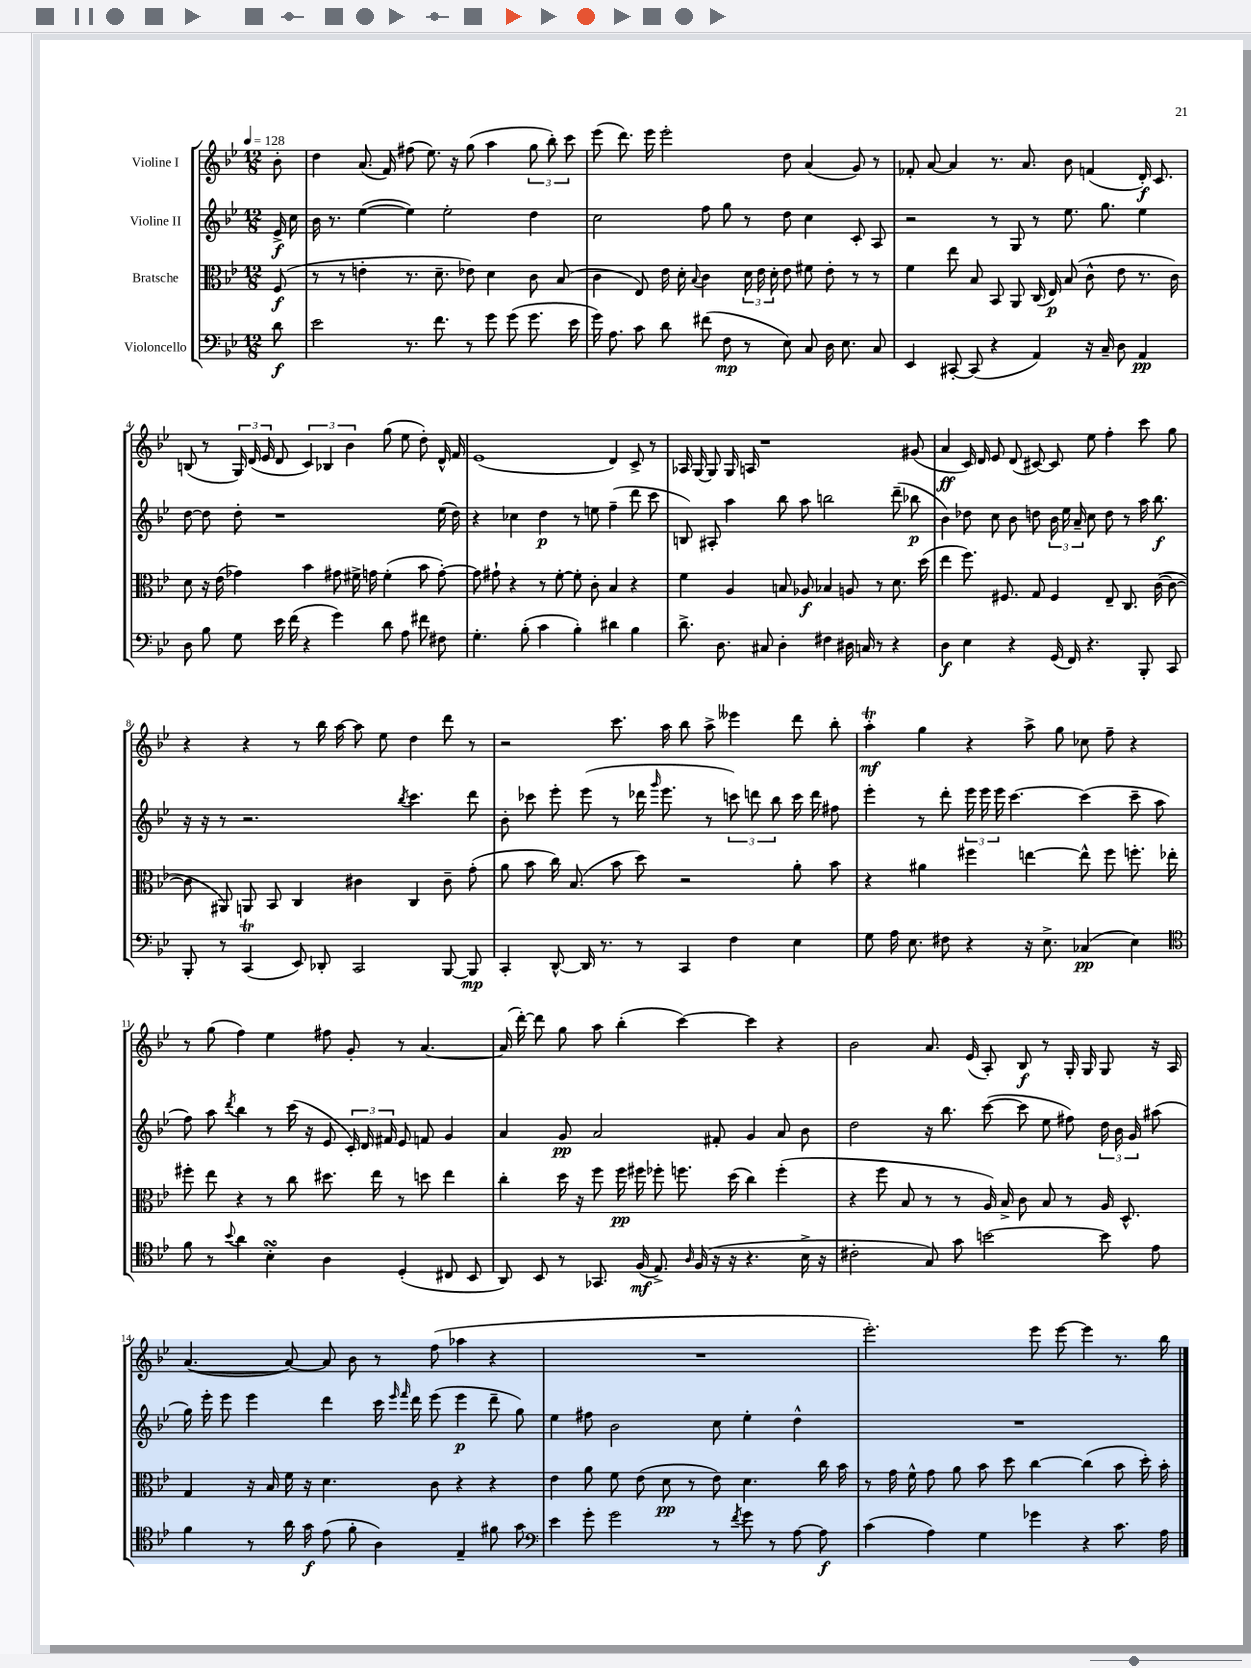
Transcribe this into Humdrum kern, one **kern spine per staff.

**kern	**dynam	**kern	**dynam	**kern	**dynam	**kern	**dynam
*part4	*part4	*part3	*part3	*part2	*part2	*part1	*part1
*staff4	*staff4	*staff3	*staff3	*staff2	*staff2	*staff1	*staff1
*I"Violoncello	*	*I"Bratsche	*	*I"Violine II	*	*I"Violine I	*
*clefF4	*	*clefC3	*	*clefG2	*	*clefG2	*
*k[b-e-]	*	*k[b-e-]	*	*k[b-e-]	*	*k[b-e-]	*
*M12/8	*	*M12/8	*	*M12/8	*	*M12/8	*
*MM128	*	*MM128	*	*MM128	*	*MM128	*
=	=	=	=	=	=	=	=
8d\	f	(8F/	f	16e-^/	f	8b-'\	.
.	.	.	.	16cc\	.	.	.
=1	=1	=1	=1	=1	=1	=1	=1
2e-\	.	8r	.	16b-\	.	4dd\	.
.	.	.	.	8.r	.	.	.
.	.	8r	.	.	.	.	.
.	.	4en'\	.	([4ee-\	.	(8.a/	.
.	.	.	.	.	.	16f/)	.
8.r	.	8.r	.	4ee-\])	.	(8ff#X\	.
.	.	.	.	.	.	8.ee-\)	.
8.f\	.	8.d~\	.	.	.	.	.
.	.	.	.	2ee-'\	.	.	.
.	.	.	.	.	.	16r	.
8r	.	8e-X\)	.	.	.	(8gg\	.
8g\	.	4d\	.	.	.	4aa\	.
(8g\	.	.	.	.	.	.	.
8.g\	.	8c\	.	4dd\	.	12gg\	.
.	.	.	.	.	.	12bb-'\)	.
.	.	(8B-/	.	.	.	.	.
.	.	.	.	.	.	12ccc\	.
16e-\	.	.	.	.	.	.	.
=2	=2	=2	=2	=2	=2	=2	=2
16g\)	.	4c\	.	2cc\	.	(8eee-\	.
8.A\	.	.	.	.	.	.	.
.	.	.	.	.	.	8.ddd\)	.
8c\	.	8E-/)	.	.	.	.	.
.	.	.	.	.	.	16eee-\	.
8d\	.	16e-\	.	.	.	2eee-'\	.
.	.	16d'\	.	.	.	.	.
.	.	8qqB-/	.	.	.	.	.
(8f#X\	.	4c\	.	8ff\	.	.	.
8F\	mp	.	.	8gg\	.	.	.
8r	.	24d\	.	8r	.	.	.
.	.	24e-\	.	.	.	.	.
.	.	24d'\	.	.	.	.	.
8E-\)	.	8e-\	.	8dd\	.	8dd\	.
8C/	.	8f#X\	.	4cc\	.	(4a/	.
16D\	.	8e-'\	.	.	.	.	.
8.E-\	.	.	.	.	.	.	.
.	.	8r	.	8c'/	.	8g/)	.
8C/	.	8r	.	8A/	.	8r	.
=3	=3	=3	=3	=3	=3	=3	=3
4EE-/	.	4f\	.	2r	.	8f-X'/	.
.	.	.	.	.	.	[8a/	.
[8CC#X'/	.	8ee-\	.	.	.	4a/]	.
(8CC#/]	.	8B-/	.	.	.	.	.
4r	.	8BB-/	.	8r	.	8.r	.
.	.	8AA/	.	8G/	.	.	.
.	.	.	.	.	.	8.a/	.
4AA/)	.	(16C/	.	8r	.	.	.
.	.	16E-/)	p	.	.	.	.
.	.	(8B-/	.	8.ee-\	.	8b-\	.
16r	.	8c^^\	.	.	.	(4fn/	.
16C~/	.	.	.	8.gg\	.	.	.
8D\	.	8e-\	.	.	.	.	.
4AA/	pp	8.r	.	4ee-\	.	16d'/)	f
.	.	.	.	.	.	8.c/	.
.	.	16c\)	.	.	.	.	.
!!LO:LB:g=z
=4	=4	=4	=4	=4	=4	=4	=4
8D\	.	8d\	.	[8dd\	.	(8Bn/	.
8B-\	.	16r	.	8dd\]	.	8r	.
.	.	(16e-\	.	.	.	.	.
8G\	.	4g-X\)	.	8dd'\	.	24G/)	.
.	.	.	.	.	.	(24d/	.
.	.	.	.	.	.	24e-/	.
16e-\	.	.	.	1r	.	8d/	.
(16f\	.	.	.	.	.	.	.
4r	.	4b-\	.	.	.	6c/)	.
.	.	.	.	.	.	6B-X/	.
4g\)	.	8g#X\	.	.	.	.	.
.	.	.	.	.	.	6b-\	.
.	.	16f#X^\	.	.	.	.	.
.	.	16gn\	.	.	.	.	.
8d\	.	(4f#'\	.	.	.	(8gg\	.
8A\	.	.	.	.	.	8ee-\	.
8f#X\	.	8b-\	.	.	.	8dd'\)	.
8F#X\	.	[8g'\)	.	(16ee-\	.	16d^^/	.
.	.	.	.	16dd\)	.	16f/	.
=5	=5	=5	=5	=5	=5	=5	=5
4.G'\	.	8g\]	.	4r	.	(1e-	.
.	.	8g#X`\	.	.	.	.	.
.	.	4r	.	4cc-X\	.	.	.
(8B-'\	.	.	.	.	.	.	.
4c\	.	8r	.	4dd\	p	.	.
.	.	[8f'\	.	.	.	.	.
4B-'\)	.	8f'\]	.	8r	.	.	.
.	.	8c'\	.	8een\	.	.	.
4d#X\	.	4B-/	.	(4ff~\	.	4d/)	.
4B-\	.	4r	.	8ddd\	.	8c^/	.
.	.	.	.	8ccc\	.	8r	.
=6	=6	=6	=6	=6	=6	=6	=6
8.d^\	.	4f\	.	8Bn/)	.	16A-X/	.
.	.	.	.	.	.	[16G/	.
.	.	.	.	8A#X'/	.	8G/]	.
8.D\	.	.	.	.	.	.	.
.	.	4A/	.	4aa\	.	16G/	.
.	.	.	.	.	.	16An/	.
8C#X/	.	.	.	.	.	1r	.
4D'\	.	8Bn/	.	8bb-\	.	.	.
.	.	8A-X/	f	8aa\	.	.	.
4F#X\	.	4B-X/	.	2bbn\	.	.	.
16D#X\	.	8An/	.	.	.	.	.
16Cn/	.	.	.	.	.	.	.
8r	.	8r	.	.	.	.	.
4r	.	8.d\	.	(8ddd~\	.	.	.
.	.	.	.	8bb-X\	p	(8g#X/	.
.	.	(16dd\	.	.	.	.	.
=7	=7	=7	=7	=7	=7	=7	=7
4D\	f	4ee-\	.	4b-\)	.	4a/	ff
4E-\	.	8.ff\)	.	8dd-X\	.	16c/)	.
.	.	.	.	.	.	16d/	.
.	.	.	.	8cc\	.	8e-/	.
.	.	8.F#X/	.	.	.	.	.
4r	.	.	.	8b-\	.	(8d/	.
.	.	8G/	.	8ddn\	.	[8c#X/)	.
(16GG/	.	4F#/	.	24b-\	.	8c#/]	.
.	.	.	.	24ee-\	.	.	.
16FF/)	.	.	.	.	.	.	.
.	.	.	.	24a~/	.	.	.
4.r	.	.	.	8cc\	.	8ee-\	.
.	.	8E-~/	.	8dd\	.	4ff'\	.
.	.	8.C/	.	8r	.	.	.
8BBB-'/	.	.	.	16aa\	.	8ccc\	.
.	.	([16c\	.	8.bb-\	f	.	.
8CC/	.	8c\_	.	.	.	8gg\	.
!!LO:LB:g=z
=8	=8	=8	=8	=8	=8	=8	=8
8BBB-'/	.	8c\]	.	16r	.	4r	.
.	.	.	.	16r	.	.	.
8r	.	8AA#X/)	.	8r	.	.	.
(4CCT/	.	8AAn/	.	2.r	.	4r	.
.	.	8BB-/	.	.	.	.	.
8EE-/)	.	4C/	.	.	.	8r	.
8DD-X'/	.	.	.	.	.	16bb-\	.
.	.	.	.	.	.	[16aa\	.
2CC/	.	4c#X\	.	.	.	8aa\]	.
.	.	.	.	.	.	8ee-\	.
.	.	.	.	8qbb-/	.	.	.
.	.	4C/	.	4.ccc\	.	4dd\	.
[8BBB-/	.	8c#~\	.	.	.	8ddd\	.
8BBB-/]	mp	(8g'\	.	8ddd\	.	8r	.
=9	=9	=9	=9	=9	=9	=9	=9
4CC'/	.	8a\	.	8b-'\	.	2r	.
.	.	8b-\	.	8ccc-X\	.	.	.
[8DD^^/	.	16cc\)	.	8eee-'\	.	.	.
.	.	(8.B-/	.	.	.	.	.
16DD/]	.	.	.	(8eee-\	.	.	.
8.r	.	.	.	.	.	.	.
.	.	8b-\	.	8r	.	8.ccc\	.
8r	.	8dd\)	.	16ddd-X\	.	.	.
.	.	.	.	16qqggg/	.	.	.
.	.	.	.	8.eee-\	.	16aa\	.
4CC/	.	2r	.	.	.	8bb-\	.
.	.	.	.	8r	.	8aa^\	.
4F\	.	.	.	12cccn\)	.	4eee--X\	.
.	.	.	.	12dddn\	.	.	.
.	.	.	.	12bb-\	.	.	.
4E-\	.	8a'\	.	16ccc\	.	8ddd\	.
.	.	.	.	16ddd\	.	.	.
.	.	8b-\	.	8ff#X\	.	8bb-'\	.
=10	=10	=10	=10	=10	=10	=10	=10
8G\	.	4r	.	4eee-'\	.	4aat'\	mf
16A\	.	.	.	.	.	.	.
8.E-\	.	.	.	.	.	.	.
.	.	4a#X\	.	8r	.	4gg\	.
8F#X\	.	.	.	8ddd'\	.	.	.
4r	.	4ff#X\	.	24eee-\	.	4r	.
.	.	.	.	24eee-\	.	.	.
.	.	.	.	24eee-\	.	.	.
.	.	.	.	[4.ccc\	.	.	.
16r	.	[4een\	.	.	.	8aa^\	.
8.E-^\	.	.	.	.	.	.	.
.	.	.	.	.	.	8gg\	.
(4C-X/	pp	8ee^^\]	.	(4ccc\]	.	8cc-X\	.
.	.	8ff#\	.	.	.	8ff~\	.
4E-\)	.	8.ffn'\	.	8ccc~\	.	4r	.
.	.	.	.	8aa\	.	.	.
.	.	16ee-X'\	.	.	.	.	.
!!LO:LB:g=z
=11	=11	=11	=11	=11	=11	=11	=11
*clefC4	*	*	*	*	*	*	*
8f\	.	8ff#X'\	.	8ff\)	.	8r	.
8r	.	8ee-\	.	8aa\	.	(8gg\	.
8qqb-/	.	.	.	8qddd/	.	.	.
4a\	.	4r	.	4bb-\	.	4ff\)	.
4B-sSSs'\	.	8r	.	8r	.	4ee-\	.
.	.	8cc\	.	(16ccc\	.	.	.
.	.	.	.	16r	.	.	.
4A\	.	8.dd#X\	.	8e-/	.	8ff#X\	.
.	.	.	.	24c'/)	.	8g'/	.
.	.	.	.	24d/	.	.	.
.	.	16ee-\	.	.	.	.	.
.	.	.	.	24f#X/	.	.	.
(4D'/	.	8r	.	8e-/	.	8r	.
.	.	8ddn\	.	8fn/	.	[4.a/	.
8C#X/	.	4ee-\	.	4g/	.	.	.
8BB-/	.	.	.	.	.	.	.
=12	=12	=12	=12	=12	=12	=12	=12
8AA/)	.	4cc'\	.	4a/	.	(16a/]	.
.	.	.	.	.	.	[16ddd'\)	.
8BB-/	.	.	.	.	.	8ddd\]	.
8r	.	16dd\	.	8g/	pp	8gg\	.
.	.	16r	.	.	.	.	.
8.GG-X/	.	8ff\	.	2a/	.	8aa\	.
.	.	16ff\	pp	.	.	(4bb-'\	.
(16F/	mf	16ff#X\	.	.	.	.	.
8.E-^/)	.	8ff-X'\	.	.	.	.	.
.	.	8.ffn\	.	.	.	[4ccc\)	.
16qqA/	.	.	.	.	.	.	.
(16F/	.	.	.	.	.	.	.
16r	.	.	.	8f#X'/	.	.	.
16r	.	(16dd\	.	.	.	.	.
4.r	.	4cc\)	.	4g/	.	4ccc\]	.
.	.	(4ff'\	.	8a/	.	4r	.
16B-^\	.	.	.	8b-\	.	.	.
16r	.	.	.	.	.	.	.
=13	=13	=13	=13	=13	=13	=13	=13
2c#X'\	.	4r	.	2dd\	.	2b-\	.
.	.	8ff\	.	.	.	.	.
.	.	8B-/	.	.	.	.	.
8G/)	.	8r	.	16r	.	8.a/	.
.	.	.	.	8.bb-\	.	.	.
8g\	.	8r	.	.	.	.	.
.	.	.	.	.	.	(16e-/	.
[2bn\	.	16A/)	.	([8ccc\	.	8A'/)	.
.	.	16B-^/	.	.	.	.	.
.	.	8c\	.	8ccc\]	.	8B-/	f
.	.	8B-/	.	8ee-\	.	8r	.
.	.	8r	.	8ff#X\)	.	16G'/	.
.	.	.	.	.	.	16G/	.
8b\]	.	16A/	.	24dd\	.	8G/	.
.	.	.	.	24b-\	.	.	.
.	.	8.D^^/	.	.	.	.	.
.	.	.	.	24g/	.	.	.
8e-\	.	.	.	(8aa#X\	.	16r	.
.	.	.	.	.	.	16A/	.
!!LO:LB:g=z
=14	=14	=14	=14	=14	=14	=14	=14
4f\	.	4G/	.	16gg\)	.	([4.a/	.
.	.	.	.	16eee-'\	.	.	.
.	.	.	.	8eee-\	.	.	.
8r	.	16r	.	4eee-\	.	.	.
.	.	16B-/	.	.	.	.	.
16a\	.	16f\	.	.	.	8a/_)	.
16g\	f	16r	.	.	.	.	.
(8e-\	.	4.d\	.	4ddd\	.	8a/]	.
8f'\	.	.	.	.	.	8b-\	.
4A\)	.	.	.	16ccc\	.	8r	.
.	.	.	.	16qqeee-/	.	.	.
.	.	.	.	16qqfff/	.	.	.
.	.	.	.	16ddd\	.	.	.
.	.	8c\	.	(8eee-\	.	(8ff\	.
4E-~/	.	4r	.	4eee-\	p	4aa-X\	.
8f#X\	.	4r	.	8ddd~\	.	4r	.
8g\	.	.	.	8gg\)	.	.	.
=15	=15	=15	=15	=15	=15	=15	=15
*clefF4	*	*	*	*	*	*	*
4e-\	.	4e-\	.	4ee-\	.	1.r	.
8g'\	.	8a\	.	8ff#X\	.	.	.
2g\	.	8f\	.	2b-\	.	.	.
.	.	(8e-\	.	.	.	.	.
.	.	8d\	pp	.	.	.	.
.	.	8r	.	.	.	.	.
8r	.	8e-\)	.	8cc\	.	.	.
8qf/	.	.	.	.	.	.	.
8g\	.	4.d\	.	4ee-'\	.	.	.
8r	.	.	.	.	.	.	.
[8A\	.	.	.	4dd^^\	.	.	.
8A\]	f	16cc\	.	.	.	.	.
.	.	16b-\	.	.	.	.	.
=16	=16	=16	=16	=16	=16	=16	=16
(4c\	.	8r	.	1.r	.	2.eee-'\)	.
.	.	16g\	.	.	.	.	.
.	.	16f^^\	.	.	.	.	.
4A\)	.	8g\	.	.	.	.	.
.	.	8a\	.	.	.	.	.
4G\	.	8b-\	.	.	.	.	.
.	.	8dd\	.	.	.	.	.
4g-X\	.	[4cc\	.	.	.	8eee-\	.
.	.	.	.	.	.	[8eee-\	.
4r	.	(4cc\]	.	.	.	4eee-\]	.
8.c\	.	8b-\	.	.	.	8.r	.
.	.	16dd'\)	.	.	.	.	.
16A\	.	16b-'\	.	.	.	16bb-\	.
==	==	==	==	==	==	==	==
*-	*-	*-	*-	*-	*-	*-	*-
